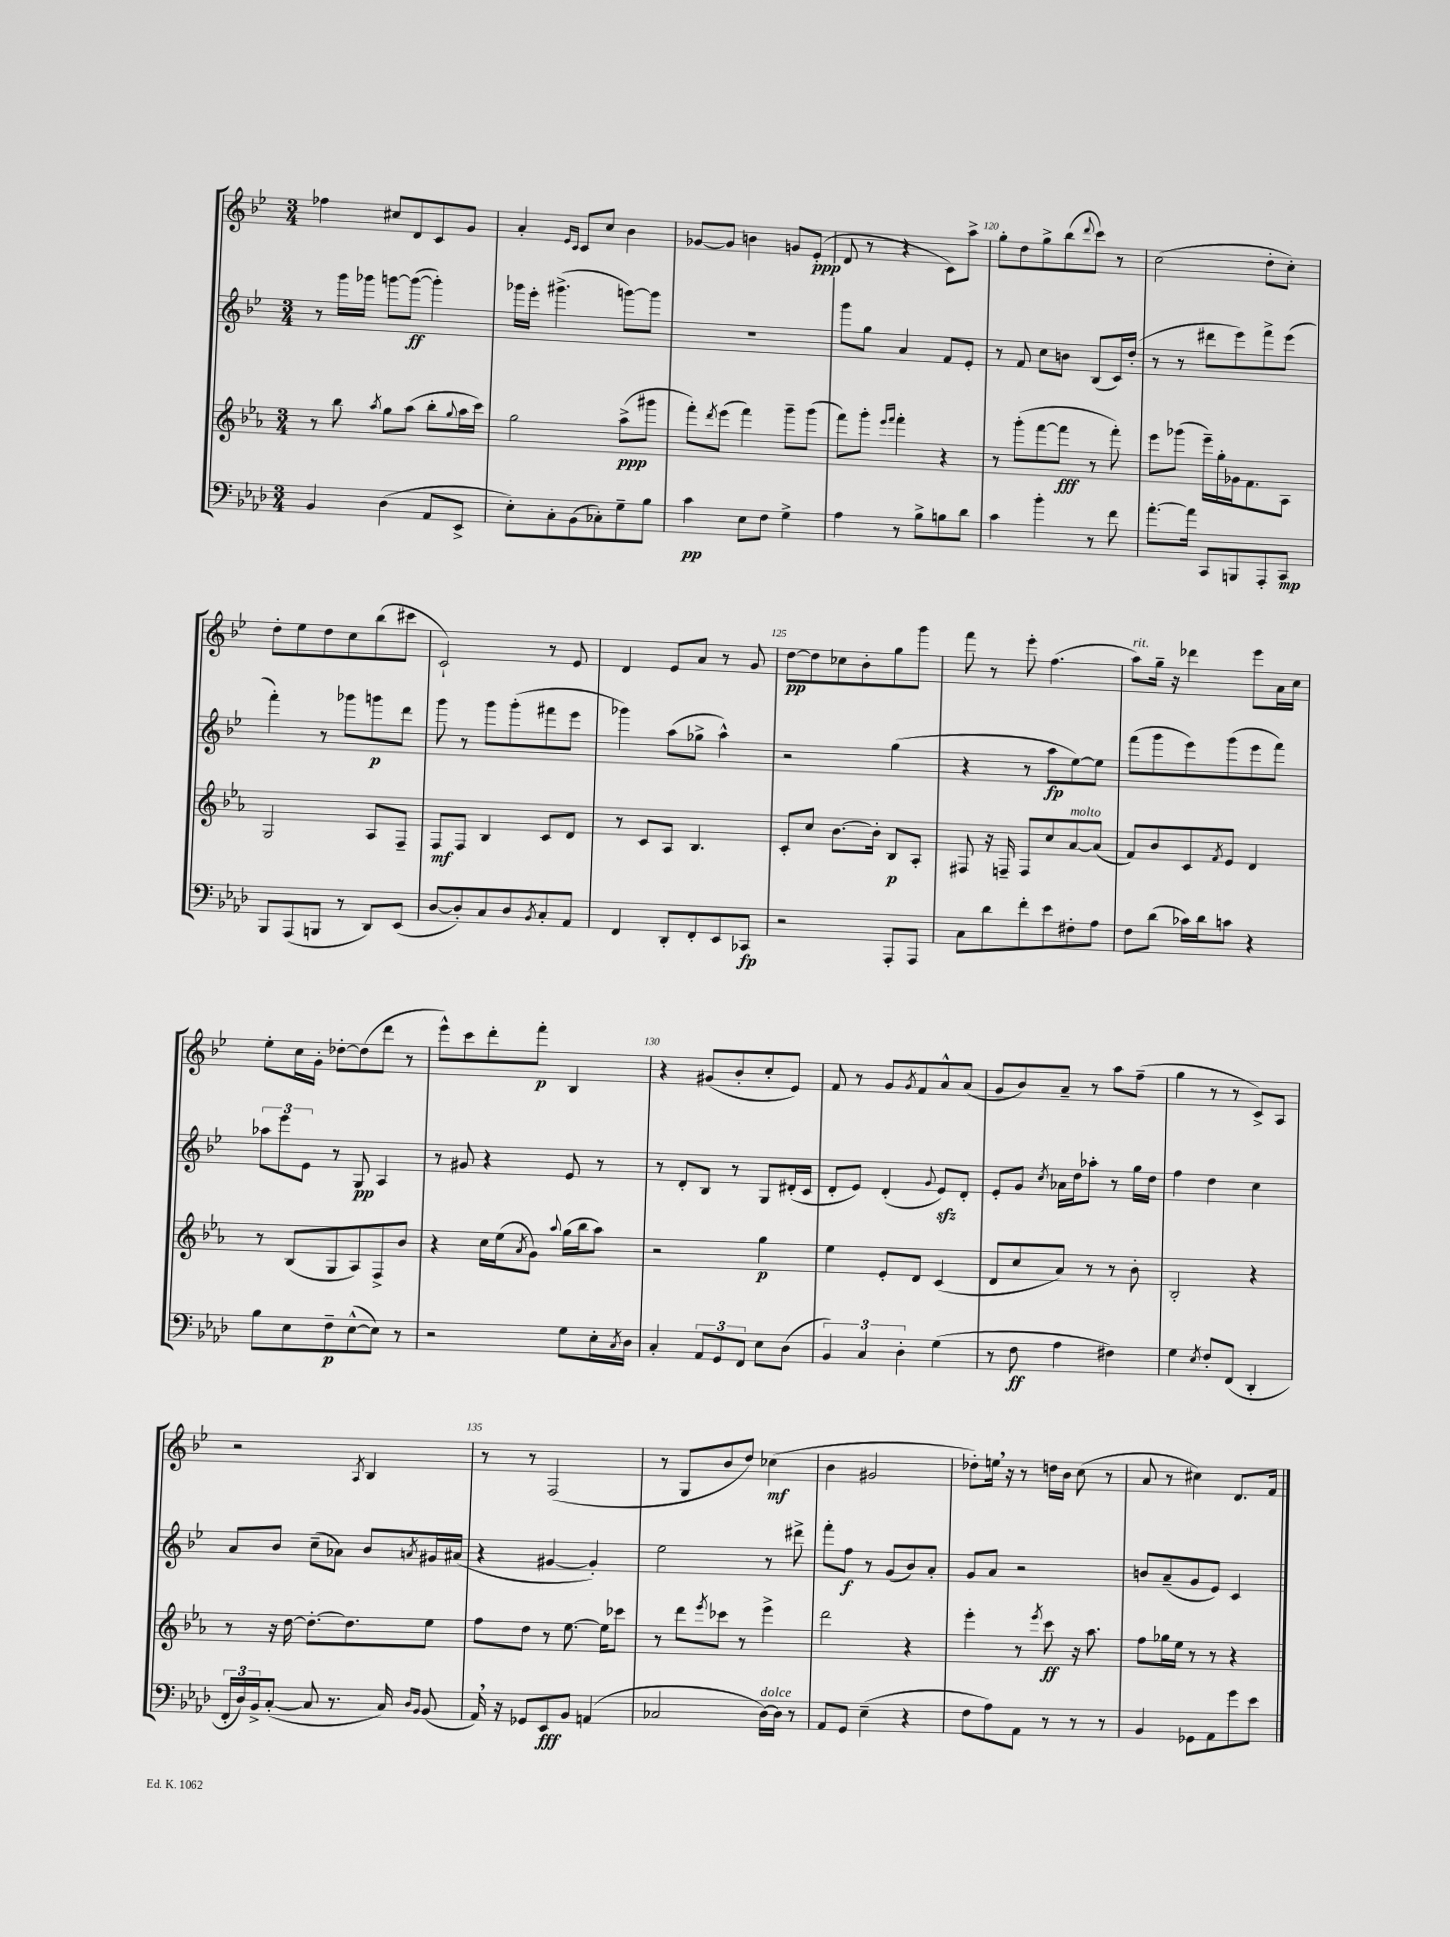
<<
\new StaffGroup <<
\new Staff = "s0" {
    \clef treble \key bes \major \numericTimeSignature \time 3/4
    fes''4 cis''8 d'8 c'8 g'8 |
    a'4-. \grace { ees'16 c'16 } c'8 c''8 bes'4 |
    ges'8~ ges'8 b'4 g'8 ees'8-.\ppp( |
    d'8 r8 r4 c'8) a''8-> |
    g''8-. d''8 g''8-> bes''8( \appoggiatura { d'''8 } c'''8) r8 |
    c''2( d''8-. c''8-.) |
    d''8-. ees''8 d''8 c''8 bes''8( cis'''8 |
    c'2-!) r8 ees'8 |
    d'4 ees'8 a'8 r8 g'8 |
    d''8~\pp d''8 ces''8 bes'8-. g''8 g'''8 |
    f'''8 r8 ees'''8-. f''4.( |
    a''8^\markup { \italic "rit." }) g''16-- r16 des'''4 ees'''8 a'16 c''16 |
    ees''8-. c''16 g'16-. des''8~-. des''8( d'''8 r8 |
    ees'''8-^) c'''8 d'''8-. f'''8-.\p bes4 |
    r4 gis'8( bes'8-. c''8-. ees'8) |
    f'8 r8 g'8 \acciaccatura { g'8 } f'8 a'8-^ a'8( |
    g'8 bes'8) a'8-- r8 a''8 f''8--( |
    g''4 r8 r8 c'8->) a8 |
    r2 \acciaccatura { a8 } bes4 |
    r8 r8 f2( |
    r8 g8 bes'8 d''8) ces''4\mf( |
    bes'4 gis'2 |
    des''8-.) e''16 \breathe r16 r8 d''16 bes'16 c''8( r8 |
    a'8 r8 cis''4) d'8. f'16 \bar "|." |
}
\new Staff = "s1" {
    \clef treble \key bes \major \numericTimeSignature \time 3/4
    r8 g'''16 ges'''16 g'''8~ g'''8~\ff( g'''4-.) |
    ges'''16 ees'''16-. gis'''4.->( g'''8~) g'''8 |
    R2. |
    g'''8 g''8 a'4 f'8 ees'8-. |
    r8 f'8 c''8 b'8 bes8( c'16) d''16-.( |
    r8 r8 dis'''8 ees'''8) f'''8-> ees'''8( |
    f'''4-.) r8 ges'''8 g'''8\p d'''8 |
    g'''8 r8 g'''8 g'''8-.( fis'''8 ees'''8 |
    ges'''4) a''8( ges''8-> a''4-^) |
    r2 g''4( |
    r4 r8 a''8\fp ees''8~) ees''8 |
    f'''8( g'''8 ees'''8) g'''8( ees'''8 f'''8) |
    \tuplet 3/2 { aes''8 ees'''8 ees'8 } r8 g8\pp a4 |
    r8 gis'8 r4 ees'8 r8 |
    r8 d'8-. bes8 r8 g8 dis'16-.( c'16 |
    d'8-. ees'8) d'4-.( \appoggiatura { g'8 } ees'8\sfz) d'8-. |
    ees'8-. g'8 \acciaccatura { c''8 } aes'16 d''16 aes''8-. r8 g''16 d''16 |
    f''4 d''4 c''4 |
    a'8 bes'8 c''8--( aes'8) bes'8 \acciaccatura { a'8 } gis'16 ais'16( |
    r4 gis'4~ gis'4-.) |
    ees''2 r8 dis'''8-> |
    f'''8-. f''8\f r8 g'8( bes'8) a'8-. |
    g'8 a'8 r2 |
    b'8 a'8--( g'8 ees'8) c'4 \bar "|." |
}
\new Staff = "s2" {
    \clef treble \key ees \major \numericTimeSignature \time 3/4
    r8 bes''8 \acciaccatura { aes''8 } g''8 aes''8( bes''8-. \appoggiatura { g''8 } aes''16 c'''16) |
    g''2 aes''8->\ppp( gis'''8 |
    f'''8-.) \acciaccatura { d'''8 } ees'''8( f'''4) g'''8-- g'''8( |
    f'''8) g'''8-. \grace { ees'''16 f'''16 } f'''4-. r4 |
    r8 g'''8-.( f'''8~ f'''8\fff r8 f'''8-.) |
    ees'''8 ges'''8( ees'''16--) g''16-. ges'16 f'8. aes8 |
    g2 aes8 f8-- |
    f8\mf f8 bes4 c'8 d'8 |
    r8 c'8 aes8 bes4. |
    c'8-. c''8 bes'8.~ bes'16-. bes8\p aes8-. |
    fis8 r16 f16-- f8 c''8 aes'8~^\markup { \italic "molto" } aes'8( |
    f'8) bes'8 c'8 \acciaccatura { f'8 } ees'8 d'4 |
    r8 bes8( g8 aes8) f8-> bes'8 |
    r4 c''16 ees''16( \acciaccatura { aes'8 } g'8) \appoggiatura { aes''8 } g''16( bes''16 aes''8) |
    r2 g''4\p |
    ees''4 ees'8-. d'8 c'4( |
    d'8 c''8 aes'8) r8 r8 bes'8-. |
    bes2-. r4 |
    r8 r16 d''16~ d''8.~-. d''8. ees''8 |
    f''8 d''8 r8 ees''8.~ ees''16 ces'''8 |
    r8 d'''8 \acciaccatura { ees'''8 } ces'''8 r8 ees'''4-> |
    d'''2 r4 |
    ees'''4-. r8 \acciaccatura { ees'''8 } c'''8\ff r16 aes''8. |
    f''8 ges''16 ees''16 r8 r8 r4 \bar "|." |
}
\new Staff = "s3" {
    \clef bass \key aes \major \numericTimeSignature \time 3/4
    bes,4 des4( aes,8 ees,8-> |
    ees8-.) c8-. bes,8( ces8-.) g8-- bes8 |
    c'4\pp ees8 f8 g4-> |
    aes4 r8 bes8-> b8 des'8 |
    c'4 bes'4-. r8 f'8 |
    aes'8.~-. aes'16 c,8 b,,8 aes,,8-. c,8\mp |
    bes,,8 aes,,8( b,,8 r8 des,8) ees,8( |
    des8~ des8-.) c8 des8 \acciaccatura { bes,8 } c8-. aes,8 |
    f,4 des,8-. f,8-. ees,8 ces,8\fp |
    r2 aes,,8-. aes,,8 |
    c8 des'8 f'8-. ees'8 fis8-. aes8 |
    f8 des'8( ces'16) des'16 c'8 r4 |
    bes8 ees8 f8--\p ees8~-^( ees8) r8 |
    r2 g8 ees16-. \acciaccatura { c8 } des16 |
    c4-. \tuplet 3/2 { aes,8 g,8 f,8 } ees8 des8( |
    \tuplet 3/2 { bes,4) c4 des4-. } g4( |
    r8 f8\ff aes4 fis4) |
    g4 \acciaccatura { ees8 } f8-. f,8( des,4-. |
    \tuplet 3/2 { f,16-. des16) bes,16-> } c8~-.( c8 r8. c16) \grace { des16 bes,16 } bes,8( |
    aes,16) \breathe r16 ges,8 ees,8\fff bes,8 a,4( |
    ces2 des16~^\markup { \italic "dolce" }) des16 r8 |
    aes,8 g,8 ees4--( r4 |
    f8 aes8) aes,8 r8 r8 r8 |
    bes,4 ges,8 aes,8 g'8 ees'8 \bar "|." |
}
>>
>>
\layout { \context { \Score currentBarNumber = #116 \override BarNumber.break-visibility = ##(#f #t #t) barNumberVisibility = #(every-nth-bar-number-visible 5) } }
